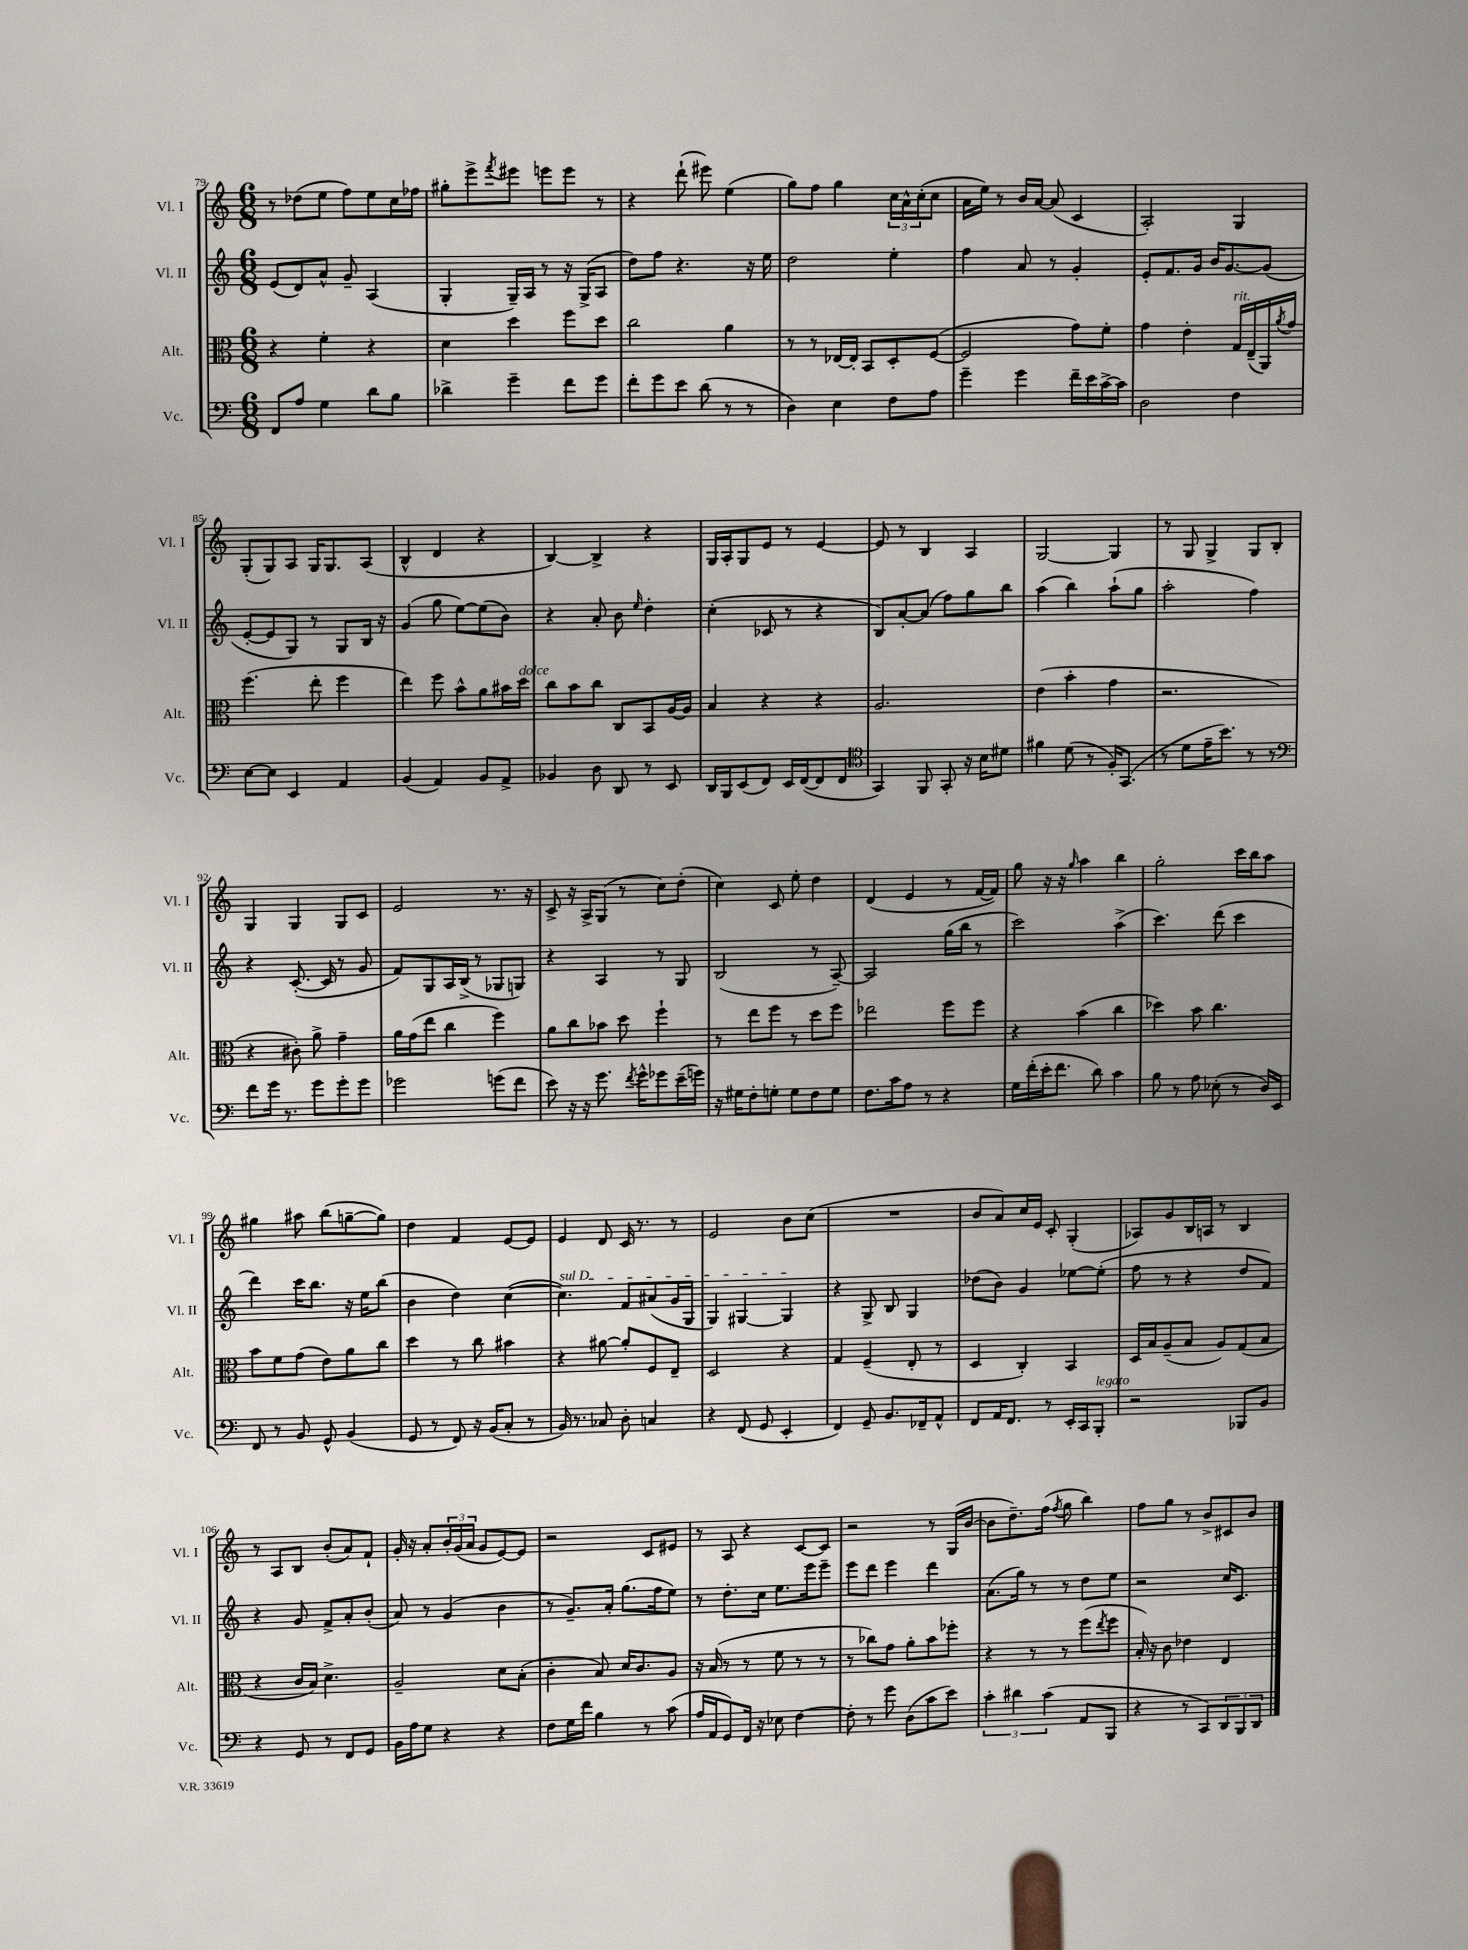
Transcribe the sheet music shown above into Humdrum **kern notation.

**kern	**kern	**kern	**kern
*staff4	*staff3	*staff2	*staff1
*clefF4	*clefC3	*clefG2	*clefG2
*k[]	*k[]	*k[]	*k[]
*M6/8	*M6/8	*M6/8	*M6/8
8FF	4r	(8e	8r
8A	.	8d)	(8dd-
4G	4f'	8a^^	8ee
.	.	8g~	8ff)
8d	4r	(4A	8ee
8B	.	.	16cc
.	.	.	16ff-
=	=	=	=
4d-^	4d	4G'	8gg#'
.	.	.	8eee^
.	.	.	8qfff
4g~	4dd	16G~)	8eee#
.	.	16A	.
.	.	8r	8eee
8f	8ff	16r	8eee
.	.	(16G^	.
8g	8dd	8A	8r
=	=	=	=
8f'	2cc	8dd)	4r
8g	.	8ff	.
8e	.	4.r	(8ddd`
(8d	.	.	8eee#)
8r	4a	.	(4ee
8r	.	16r	.
.	.	16ee	.
=	=	=	=
4D)	8r	2dd	8gg)
.	8r	.	8ff
4E	[16E-	.	4gg
.	16E-']	.	.
.	8BB	.	.
8F	8D'	4ee'	24cc
.	.	.	24a^^
.	.	.	(24cc'
8A	([8F	.	8cc
=	=	=	=
4g~	2F]	4ff	16a
.	.	.	16ee)
.	.	.	8r
4g	.	8a	16b
.	.	.	[16a
.	.	8r	(8a]
16f~	8g)	4g'	4c
16e	.	.	.
[16c^	8f'	.	.
16c]	.	.	.
=	=	=	=
2D	4g	8e'	2A')
.	.	8.f	.
.	4e'	.	.
.	.	16g	.
.	.	16b	.
.	.	[8.g	.
4F	16G	.	4G
.	(16E~	.	.
.	16AA)	(8g]	.
.	8qa	.	.
.	16g	.	.
=	=	=	=
[8E	(4.ff	[8e'	(8G'
8E]	.	8e]	8G)
4EE	.	8G)	8A
.	8ee'	8r	16G
.	.	.	8.G
4AA	4ff	8G	.
.	.	16B	(8A
.	.	16r	.
=	=	=	=
(4BB	4ee)	(4g	4B^^
4AA)	8ff	8gg	4d
.	8b^^	[8ee)	.
8BB	8a	(8ee]	4r
8AA^	16b#	8b)	.
.	16dd	.	.
=	=	=	=
4BB-	8cc	4r	[4B)
.	8b	.	.
8D	8cc	8a'	4B^]
8DD	8C	8b	.
.	.	16qqee	.
8r	8BB	4dd'	4r
8EE	[16A	.	.
.	16A]	.	.
=	=	=	=
16DD	4B	(4cc'	16G
16BBB	.	.	16A'
(8EE	.	.	8G
8FF)	4r	8c-	8e
16EE	.	8r	8r
([16FF	.	.	.
8FF]	4r	4r	[4e
8FF	.	.	.
=	=	=	=
*clefC4	*	*	*
4GG)	2.A	8B)	8e]
.	.	[8a'	8r
8FF	.	(8a]	4B
8GG'	.	8ff)	.
16r	.	8gg	4A
16B	.	.	.
8d#	.	8bb	.
=	=	=	=
4f#	(4e	(4aa	[2G
(8d	4b'	4bb)	.
8r	.	.	.
16F')	4g	(8aa`	4G]
(8.GG	.	.	.
.	.	8gg	.
=	=	=	=
8r	2.r	2aa'	8r
8d	.	.	8G
16e~	.	.	4G^
8.b)	.	.	.
8r	.	4ff)	8G
8r	.	.	8B'
=	=	=	=
*clefF4	*	*	*
8f	4r	4r	4G
16g	.	.	.
8.r	.	.	.
.	8c#')	([8.c'	4G
8g	8a^	.	.
.	.	16c]	.
8g'	4g~	8r	8G
8g	.	8g	8c
=	=	=	=
2g-	16a	8f)	2e
.	(16g	.	.
.	8ee	8G	.
.	4cc	16A	.
.	.	(16B^	.
.	.	8r	.
(8g	4ff)	8G-	8.r
8f	.	8G)	.
.	.	.	16r
=	=	=	=
8e)	8a	4r	8c^
16r	8cc	.	16r
16r	.	.	16A^
8.g	8b-	4A	(8G
.	8dd	.	8r
8qf	.	.	.
16g^^	.	.	.
8g-	4ff`	8r	8cc)
(16e~	.	8G	(8dd'
16g)	.	.	.
=	=	=	=
16r	8r	(2B	4cc)
16G#	.	.	.
8F'	8ee	.	.
8G'	8ff	.	8c
8G	8r	.	8ee'
8F	8dd	8r	4dd
8G	8ff	[8A~)	.
=	=	=	=
8.F	2ee-	2A]	(4d
16c	.	.	.
8A	.	.	4e
8r	.	.	.
4r	8ff	(16gg	8r
.	.	16bb	.
.	8ff	8r	[16f
.	.	.	16f])
=	=	=	=
16G	4r	2ccc)	8gg
(16f'	.	.	.
16e'	.	.	16r
8.f	.	.	16r
.	.	.	16qqgg
.	(4b	.	4aa
8d)	.	.	.
4c	4cc	(4aa^	4bb
=	=	=	=
8B	4dd-)	4.ccc)	2gg'
8r	.	.	.
8A	8b	.	.
(8E-'	4.cc	(8ddd	.
8r	.	4ccc	16ccc
.	.	.	16bb
16D)	.	.	8aa
16EE	.	.	.
=	=	=	=
8FF	8b	4ddd)	4gg#
8r	8f	.	.
8BB	(8g	16ccc	8aa#
.	.	8.bb	.
8GG^^	8e)	.	(8bb
(4BB	8a	16r	[8gg~
.	.	16ee	.
.	8cc	(8bb	8gg])
=	=	=	=
8GG	4dd	4b	4dd
8r	.	.	.
8FF)	8r	4dd)	4f
16r	8cc	.	.
(16BB	.	.	.
8C'	4b#	([4cc	[8e
8r	.	.	8e]
=	=	=	=
16BB)	4r	4.cc])	4e
8.r	.	.	.
8C-	[8a#	.	8d
8D'	8a#']	8f	16c
.	.	.	8.r
4C	8F	(8a#	.
.	8E~	16g	8r
.	.	16G	.
=	=	=	=
4r	2D	4G)	2e
(8FF	.	[4G#	.
8GG	.	.	.
4EE'	4r	4G#]	8b
.	.	.	(8cc
=	=	=	=
4FF)	4G	4r	2.r
8GG~	(4F~	8G^	.
8.BB	.	8B	.
.	8E'	4G	.
16FF-~	.	.	.
8AA^^	8r	.	.
=	=	=	=
8FF	4D	(8dd-	8b
16AA	.	8b)	8a)
8.FF	.	.	.
.	4C')	4g	16cc
.	.	.	16e
8r	.	.	8c'
16EE'	4BB	[8ee-	(4G'
16CC	.	.	.
8BBB'	.	(8ee-']	.
=	=	=	=
2r	16D	8ff	8A-)
.	16B	.	.
.	(8A~	8r	8g
.	8B	4r	16B
.	.	.	16A
.	8A)	.	8r
8BBB-	(8G	8dd	4B
8BB	8B	8f)	.
=	=	=	=
4r	4r	4r	8r
.	.	.	8A
8GG	16c	8g	8B
.	16B)	.	.
8r	4.d^	8f^	(8b'
8FF	.	8a'	8a)
8GG	.	(8b'	8f`
=	=	=	=
16BB	2A~	8a)	16g'
16A	.	.	16r
8G	.	8r	8a'
4r	.	(4g	24b'
.	.	.	(24g
.	.	.	24a
.	.	.	8g
4r	8d	4b	[8e)
.	(8B'	.	8e]
=	=	=	=
8F	4c'	8r	2r
16G	.	8.g~)	.
16f	.	.	.
4B	8B)	.	.
.	.	16a'	.
.	16d	(8.gg	.
.	8.c	.	.
8r	.	.	8c
.	.	16ff	.
(8c	8A	8ee)	8e#
=	=	=	=
16A	16r	8r	8r
16AA	(16B	.	.
8GG)	8r	8.dd'	8A
16FF	8r	.	4r
16r	.	16cc	.
8E-	8f	8.ee	.
[4F	8r	.	[8c
.	.	16eee	.
.	8r	8eee~	8c]
=	=	=	=
8F']	8r	8eee	2r
8r	8cc-)	8ddd	.
8g	8g	4eee	.
(8D	8a'	.	.
8c	8b	4ddd	8r
8e)	8ff-'	.	(16G
.	.	.	[16b
=	=	=	=
6c'	4r	(8.a	8b]
.	.	.	8.dd~)
6d#	.	.	.
.	.	16gg)	.
.	8r	8r	.
.	.	.	(16ff
(6c	.	.	.
.	.	.	8qff
.	8r	8r	8gg
8AA	(8ff	8dd	4bb)
.	8qee	.	.
8BBB	8ff	8ee	.
=	=	=	=
4r	16B')	2r	8ff
.	16r	.	.
.	8c	.	8gg
8r	4e-	.	8r
8CC)	.	.	8b^
12DD	4E	16cc	8c#
.	.	8.c	.
12BBB	.	.	.
.	.	.	8b
12DD	.	.	.
==	==	==	==
*-	*-	*-	*-
